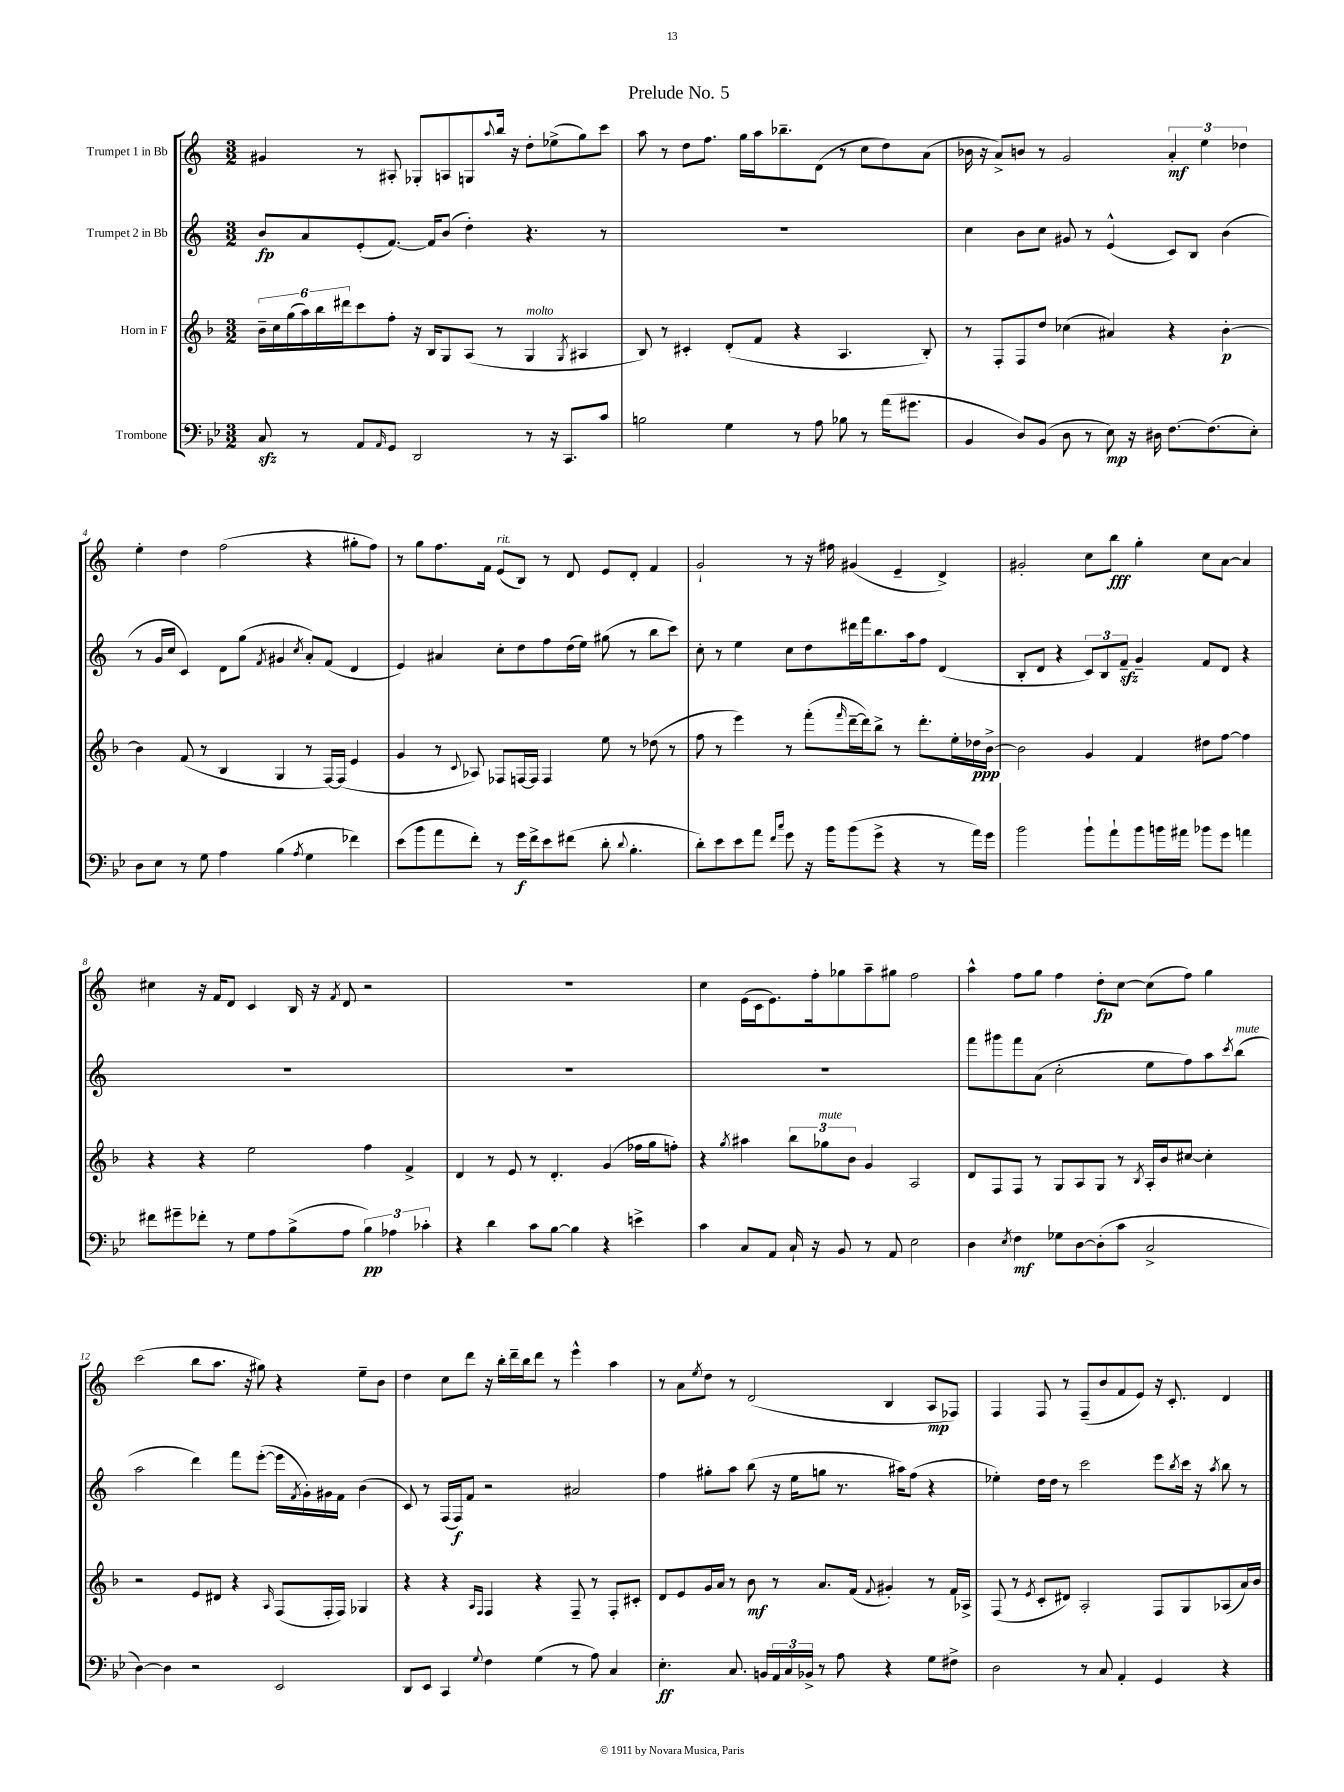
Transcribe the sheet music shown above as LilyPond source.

\header { title = "Prelude No. 5" }
<<
\new StaffGroup <<
\new Staff = "s0" \with { instrumentName = "Trumpet 1 in Bb" } {
    \clef treble \key c \major \numericTimeSignature \time 3/2
    gis'4 r8 ais8-. ges8-. a8 g8 \appoggiatura { a''8 } b''16 r16 d''8-. ees''8->( g''8) c'''8 |
    a''8 r8 d''8 f''8. g''16 a''16 bes''8.-- d'8( r8 c''8 d''8) a'8( |
    bes'16 r16 a'8->) b'8 r8 g'2 \tuplet 3/2 { a'4-.\mf e''4 des''4 } |
    e''4-. d''4 f''2( r4 gis''8-. f''8) |
    r8 g''8 f''8. f'16 e'8^\markup { \italic "rit." }( b8) r8 d'8 e'8 d'8-. f'4 |
    g'2-! r8 r16 fis''16 gis'4( e'4-- d'4->) |
    gis'2-. c''8 b''8\fff g''4-. c''8 a'8~ a'4 |
    cis''4 r16 f'16 d'8 c'4 b16 r16 \acciaccatura { f'8 } d'8 r2 |
    R1. |
    c''4 e'16( c'16 e'8.) f''16-. ges''8 a''8-- gis''8 f''2 |
    a''4-^ f''8 g''8 f''4 d''8-.\fp c''8~ c''8( f''8) g''4 |
    c'''2( b''8 a''8. r16 gis''8) r4 e''8-- b'8 |
    d''4 c''8 d'''8 r16 b''16-. d'''16-- b''16 d'''8 r8 e'''4-^ a''4 |
    r8 a'8 \acciaccatura { e''8 } d''8 r8 d'2( b4 a8\mp fes8) |
    f4 f8 r8 f8--( b'8 f'8 e'8) r16 c'8.-. d'4 \bar "|." |
}
\new Staff = "s1" \with { instrumentName = "Trumpet 2 in Bb" } {
    \clef treble \key c \major \numericTimeSignature \time 3/2
    b'8\fp a'8 e'8-.( f'8.~) f'16 b'8( d''4-.) r4. r8 |
    R1. |
    c''4 b'8 c''8 gis'8 r8 e'4-^( c'8) b8 b'4( |
    r8 g'16 c''16 c'4) d'8 g''8( \acciaccatura { f'8 } gis'4 \acciaccatura { c''8 } a'8-.) f'8( d'4 |
    e'4) ais'4 c''8-. d''8 f''8 d''16( e''16) gis''8( r8 b''8 c'''8) |
    c''8-. r8 e''4 c''8 d''8 dis'''16 f'''16 b''8. a''16 f''8 d'4( |
    b8-. d'8 r4 \tuplet 3/2 { c'8) b8 f'8--\sfz } g'4-- f'8 d'8 r4 |
    R1. |
    R1. |
    R1. |
    f'''8 gis'''8 f'''8 a'8( c''2-. e''8 f''8) a''8 \acciaccatura { c'''8 } b''8^\markup { \italic "mute" }( |
    a''2 d'''4) f'''8 e'''8~-.( e'''16 \acciaccatura { f'8 } g'16-.) gis'16 f'16 b'4( |
    c'8) r8 f16( f16\f) f'8 r2 ais'2 |
    f''4 gis''8-. a''8 b''8( r16 e''16 g''8 r8. ais''16) f''8( r4 |
    ees''4-.) d''16 d''16 r8 c'''2 e'''8 \acciaccatura { b''8 } c'''16 r16 \acciaccatura { a''8 } b''8 r8 \bar "|." |
}
\new Staff = "s2" \with { instrumentName = "Horn in F" } {
    \clef treble \key f \major \numericTimeSignature \time 3/2
    \tuplet 6/4 { bes'16-- c''16 g''16( a''16) bes''16 dis'''16 } c'''8 f''8-. r16 bes16 g8 a8( r8 g4^\markup { \italic "molto" } \acciaccatura { g8 } ais4 |
    bes8) r8 cis'4-. d'8-.( f'8 r4 a4. bes8-.) |
    r8 f8-. f8 d''8 ces''4( ais'4) r4 bes'4~-.\p |
    bes'4 f'8( r8 bes4 g4 r8 f16~) f16( e'4 |
    g'4 r8 \appoggiatura { c'8 } aes8) fes8 f16~ f16 f4 e''8 r8 des''8( r8 |
    f''8 r8 e'''4) r8 f'''8-.( \grace { f'''16 } d'''16~-- d'''16) bes''8-> r8 d'''8.-. e''16-. des''16\ppp bes'16~-> |
    bes'2 g'4 f'4 dis''8 f''8~ f''4 |
    r4 r4 e''2 f''4 f'4-> |
    d'4 r8 e'8 r8 d'4.-. g'4( fes''16 g''16 f''8-.) |
    r4 \acciaccatura { g''8 } ais''4 \tuplet 3/2 { bes''8 ges''8^\markup { \italic "mute" } bes'8 } g'4 a2 |
    d'8 f8 f8 r8 g8 a8 g8 r8 \acciaccatura { bes8 } a16-. bes'16 cis''8~ cis''4-. |
    r2 e'8 dis'8 r4 \grace { a16 } f8( f16-. f16) ges4 |
    r4 r4 \grace { a16 f16 } f4 r4 f8-- r8 f8-. cis'8-. |
    d'8 e'8 g'16 a'16 r8 bes'8\mf r8 a'8. f'16( \appoggiatura { f'8 } gis'4-.) r8 f'16 aes16-> |
    f8( r8 \acciaccatura { e'8 } c'8-. dis'8) a2-. f8 g8 aes8( a'16) bes'16 \bar "|." |
}
\new Staff = "s3" \with { instrumentName = "Trombone" } {
    \clef bass \key bes \major \numericTimeSignature \time 3/2
    c8\sfz r8 a,8 \grace { a,16 } g,8 d,2 r8 r16 c,8. c'8 |
    b2 g4 r8 a8 bes8 r8 a'16( gis'8. |
    bes,4 d8) bes,8( d8 r8 ees8\mp) r16 dis16 f8.~ f8.( ees8-.) |
    d8 ees8 r8 g8 a4 bes4( \acciaccatura { a8 } g4 fes'4) |
    ees'8( bes'8 a'8 f'8-.) r8 g'16\f f'16-> ees'8 fis'8( d'8-. \appoggiatura { d'8 } bes4.-. |
    d'8-.) ees'8 ees'8 a'8 \grace { f'16 c''16 } g'8 r16 bes'16 bes'8( g'8-> r4 r8 a'16) g'16 |
    bes'2 bes'8-! a'8-! bes'8 b'16 ais'16 bes'8 g'8 a'4 |
    fis'8 gis'8-- fes'8-. r8 g8 a8 bes8->( a8 \tuplet 3/2 { bes4\pp) aes4 ces'4-. } |
    r4 d'4 c'8 bes8~ bes4 r4 e'4-> |
    c'4 c8 a,8 c16-! r16 bes,8 r8 a,8 ees2 |
    d4 \acciaccatura { ees8 } f4\mf ges8 d8~ d8-.( c'8 c2-> |
    d4~) d4 r2 ees,2 |
    d,8 ees,8 c,4 \appoggiatura { g8 } f4 g4( r8 a8) c4 |
    ees4.-.\ff c8. b,16 \tuplet 3/2 { a,16 c16 bes,16-> } r8 a8 r4 g8 fis8-> |
    d2 r8 c8 a,4-. g,4 r4 \bar "|." |
}
>>
>>
